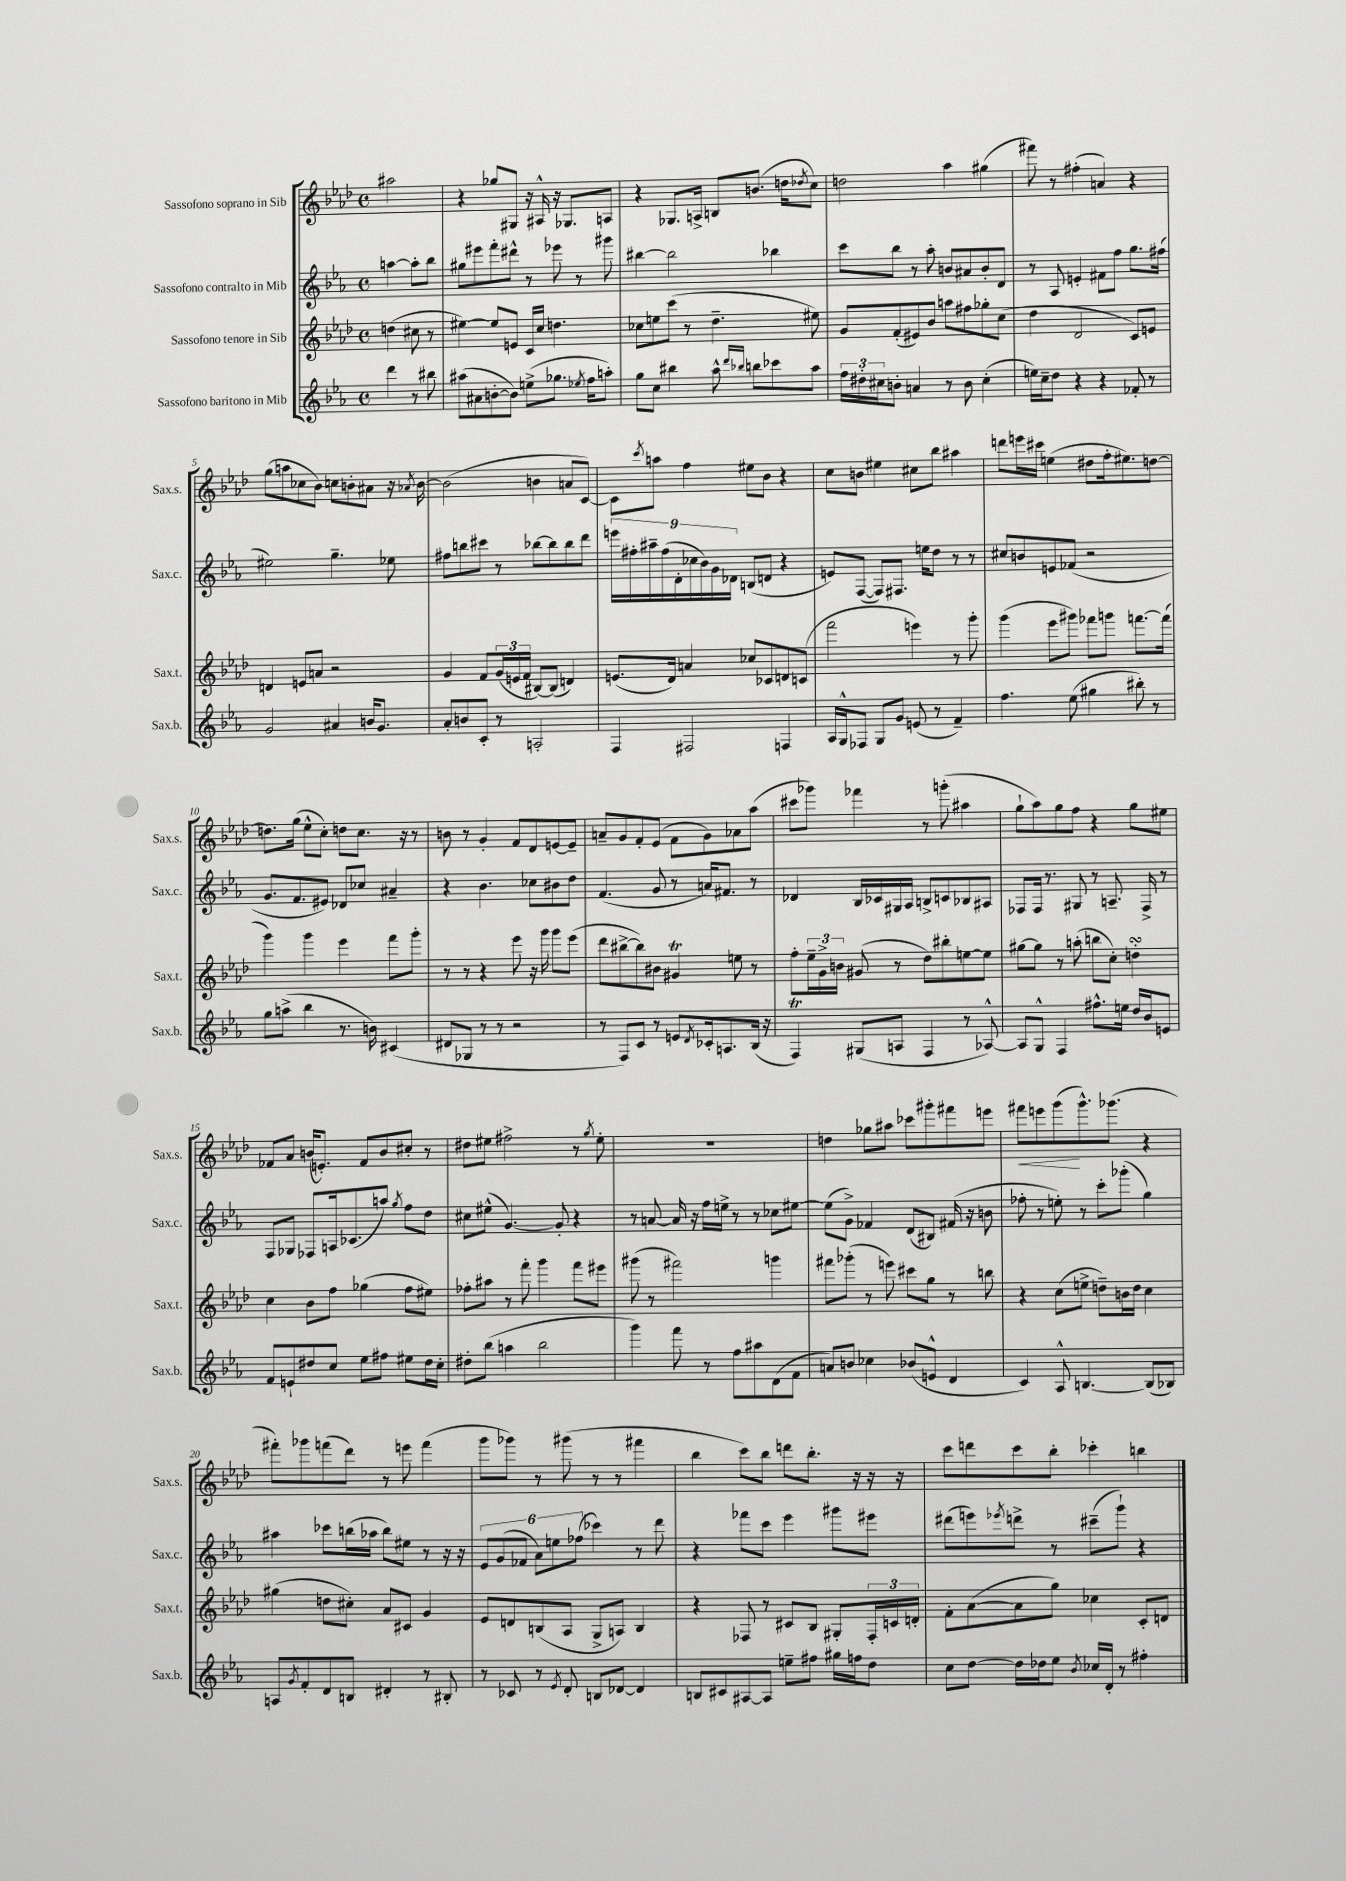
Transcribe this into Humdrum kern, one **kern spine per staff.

**kern	**kern	**kern	**kern
*staff4	*staff3	*staff2	*staff1
*clefG2	*clefG2	*clefG2	*clefG2
*k[b-e-a-]	*k[b-e-a-d-]	*k[b-e-a-]	*k[b-e-a-d-]
*M4/4	*M4/4	*M4/4	*M4/4
*met(c)	*met(c)	*met(c)	*met(c)
4ddd	(4dd	[4aa	2aa#
8r	8cc#	8aa']	.
8bb#	8r	8bb-	.
=	=	=	=
(8aa#	[4ee#)	8gg#	4r
8a#	.	8eee#	.
[8b'	8ee#]	8fff'	8gg-
8b])	8e	8ddd#^^	8G#
(8ee^	16c	8r	16r
.	16cc	.	16A#^^
8.gg-	4.dd	8eee-	16r
.	.	.	8.G-
.	.	8r	.
8qee-	.	.	.
16ff	.	.	.
8aa')	.	8ggg#	8A
=	=	=	=
8gg	8cc-	[4bb#	4r
8cc	8ee	.	.
4bb#	(8ccc	2bb#]	8.G-
.	8r	.	.
.	.	.	16A^
8aa-^^	4.dd-~	.	8B
16qqddd	.	.	.
16qqbb-	.	.	.
8bb	.	.	(8.b
8ccc-	.	4bb-	.
.	.	.	16dd
.	.	.	8qdd-
8aa-	8ee#)	.	8cc)
=	=	=	=
24ff	8g	8ccc	2dd
24dd#'	.	.	.
24cc#	.	.	.
8b'	(8f'	8bb-	.
4a	8e#)	8r	.
.	8b-	8aa-'	.
8r	8aa	8b	4aa-
8b	8ff#	8a#	.
(4cc#'	8gg-'	8b'	(4gg#
.	(8cc	8d	.
=	=	=	=
16ee)	4dd-	8r	8fff#)
16cc~	.	.	.
8dd	.	8A-	8r
4r	2d-	4e'	(4ff#'
4r	.	8f#	4a)
.	.	8ff	.
8f-'	8c)	8.gg	4r
8r	8e	.	.
.	.	(16ff#	.
=	=	=	=
2g	4d	2ee#)	(8gg
.	.	.	8aa
.	8e	.	8cc-
.	8a	.	8b-)
4a#	2r	4.gg~	8cc
.	.	.	8b'
16b	.	.	8a#
8.g	.	.	.
.	.	8ee-	16r
.	.	.	8qa-
.	.	.	[16b
=	=	=	=
8a-'	4g	8ff#	(2b]
8b	.	8bb	.
8c'	8f	8ccc#	.
8r	(24g	8r	.
.	24e	.	.
.	24f	.	.
2A'	[8B#)	[8bb-	4b
.	(8B#]	8bb-]	.
.	4d)	8bb-	8a
.	.	8ddd	[8c)
=	=	=	=
4F	(8.e	18eee	8c]
.	.	18ff#'	.
.	.	18aa#~	.
.	.	.	8qccc
.	.	.	8aa
.	.	(18ff#	.
.	16d-)	.	.
.	.	18d'	.
2F#	4a	.	4ff
.	.	18cc-	.
.	.	18b-)	.
.	.	18g	.
.	.	18d-	.
.	8cc-	(8B	8ee#
.	8c-	8d	8b-
4F	8d	4r	4r
.	(8c	.	.
=	=	=	=
16A-	2fff	8e)	8cc
16G^^	.	.	.
8F-	.	([8F	8b
8G	.	8F])	4ee#
8g	.	8.F#	.
(8e	4eee)	.	8cc#
.	.	16ee	.
8r	.	8dd	8bb-
4f~)	8r	8r	4aa#
.	8ggg'	8r	.
=	=	=	=
4.ff	(4ggg	8cc#	8ddd
.	.	8b	16eee
.	.	.	16ccc#
.	8eee-	8e	(4ee
(8ee-	8ggg#)	(8f-	.
4gg#	8fff-	2r	8dd#
.	8ggg	.	16ff'
.	.	.	8.ee#)
8bb#')	[8.fff	.	.
8r	.	.	[8dd
.	(16fff]	.	.
=	=	=	=
8gg	4ggg)	8.g	8.dd]
(8aa^	.	.	.
.	.	8.f	(16gg
4bb-	4ggg	.	8ee-^^
.	.	8e#)	8cc')
8.r	4eee-	8d-	8dd
.	.	8cc-	8.cc
16b)	.	.	.
(4c#	8fff	4a#~	.
.	.	.	16r
.	8ggg'	.	8r
=	=	=	=
8d#	8r	4r	8b
8G-	8r	.	8r
8r	4r	4.b-	4g'
8r	.	.	.
2r	8eee-	.	8f
.	16r	8cc-	8d-
.	16ggg	.	.
.	8ggg	8b#	[8e
.	(8eee-	8dd	8e~]
=	=	=	=
8r	8ddd-	(4.f	8a~
8F)	[8bb#^	.	8g
8c	8bb#])	.	8f'
8r	8b#	8g	(8e-
8e	4g#	8r	8f
8qd	.	.	.
16c-'	.	16a)	8g)
8.A	.	8.f#	.
.	8ee	.	8a-
(16B-	8r	8r	(8aa-
16r	.	.	.
=	=	=	=
4F)	8ff'	4d-	8ccc#
.	24ee-~	.	8ggg-)
.	24g^	.	.
.	24b	.	.
(8G#	(8g#	16B-	4fff-
.	.	16c-	.
8A	8r	16G#	.
.	.	16A-	.
4F	8dd-)	8B^	8r
.	8bb#'	8c	(8ggg'
8r	[8ee	8B-	4aa#
[8A-^^)	8ee]	8A#	.
=	=	=	=
8A-]	[8gg#	8F-	8gg`
8G^^	8gg#]	16F-	8aa-)
.	.	8.r	.
4F	8r	.	8gg
.	(8aa'	8G#	8ff
8.ff#^^	8bb	8r	4r
.	8cc')	8.A~	.
16ee	.	.	.
16dd	4dd'	.	8gg
16b-	.	16F-^	.
8e	.	8r	8ee#
=	=	=	=
8f	4cc	8F	8f-
8e`	.	8G-	8a-
8dd#	8b-	8F-	(16b
.	.	.	8.e')
8cc	8ff	16A	.
.	.	(8.c-	.
8ee-	(4gg-	.	8f-
8ff#	.	8aa)	8b
.	.	8qgg	.
8ee#	8ff	8ff	8cc#'
16dd#	8ee#)	8dd	8r
16cc'	.	.	.
=	=	=	=
8dd#'	8ff-'	8cc#	8dd#
(8bb-	8aa#	(8ee#^^	8ee#
4aa	8r	[4.g)	2ff#^
.	8fff'	.	.
2bb-	4ggg	.	.
.	.	8g']	.
.	8fff	4r	8r
.	.	.	8qgg
.	8eee#	.	8ee#'
=	=	=	=
4ggg)	(8ggg#	8r	1r
.	8r	[8a	.
8fff	2fff#)	16a]	.
.	.	16r	.
8r	.	16ff	.
.	.	16ee^	.
8ff	.	8r	.
8aa#	.	8r	.
(8d	4ggg	8cc-	.
8f	.	[8ee#	.
=	=	=	=
8a)	8fff#	(8ee#]	4dd
8b	(8ggg-'	8g^)	.
4cc-	8r	4f-	8gg-
.	8eee)	.	8aa#
(8b-	8ccc#	(8d	8ccc-
8e^^	8gg	8B#)	8ggg#'
4d	8r	(16f#	8fff#
.	.	16r	.
.	8bb	8b	8eee
=	=	=	=
4c)	4r	8ff-'	8fff#
.	.	8r	8eee
8A-^^	(8cc	8ee')	(8ggg
[4.B	8ee^	8r	8.ggg^^)
.	8dd~)	8ccc'	.
.	.	.	(8.ggg-
.	16b	(8ggg-'	.
.	16dd	.	.
(8B]	4cc	4gg)	4r
8B-)	.	.	.
=	=	=	=
8A	(4gg#	4aa#	8fff#')
8qg	.	.	.
8f'	.	.	8ggg-
8d	8dd	8ccc-	(8fff
8B	8cc#')	(16bb	8ddd-)
.	.	16aa-	.
4d#'	8a-	8bb)	8r
.	8c#	8ee#	8eee
8r	4g	8r	(4fff
8B#'	.	16r	.
.	.	16r	.
=	=	=	=
8r	8e-	12e-	8ggg
.	.	(12g	.
8c-	8d	.	8ggg-)
.	.	12f-	.
8r	(8B	12a-)	8r
.	.	12ee	.
8qe-	.	.	.
8d'	8A-	.	(8ggg#
.	.	(12ff-	.
8B	8G^	4ccc-)	8r
[8d-	8A)	.	8r
4d-]	4B	8r	4fff#
.	.	8ddd	.
=	=	=	=
8B	4r	4r	4bb-
8c#	.	.	.
[8A#	8F-	8fff-	8ccc)
8A#]	8r	8ccc	8bb-
8ee~	8c#	4eee-	8ddd
8ff#	8B-	.	8.bb-'
16gg#	8G#'	8ggg#	.
16ff	.	.	16r
8dd	24F-'	8eee#	16r
.	24c	.	.
.	.	.	16r
.	24d'	.	.
=	=	=	=
8cc	8f'	(8ddd#	8ccc
[8dd	([8a-	8eee)	8ddd
.	.	8qeee-	.
16dd]	8a-]	8ddd^	8ccc
16dd-	.	.	.
8ee-	8gg)	8r	8bb-'
8qb-	.	.	.
16cc-	4cc-	(8ccc#~	4ccc-'
16d'	.	.	.
8r	.	8ggg`)	.
4ff#'	8c'	4r	4bb
.	8d	.	.
==	==	==	==
*-	*-	*-	*-
